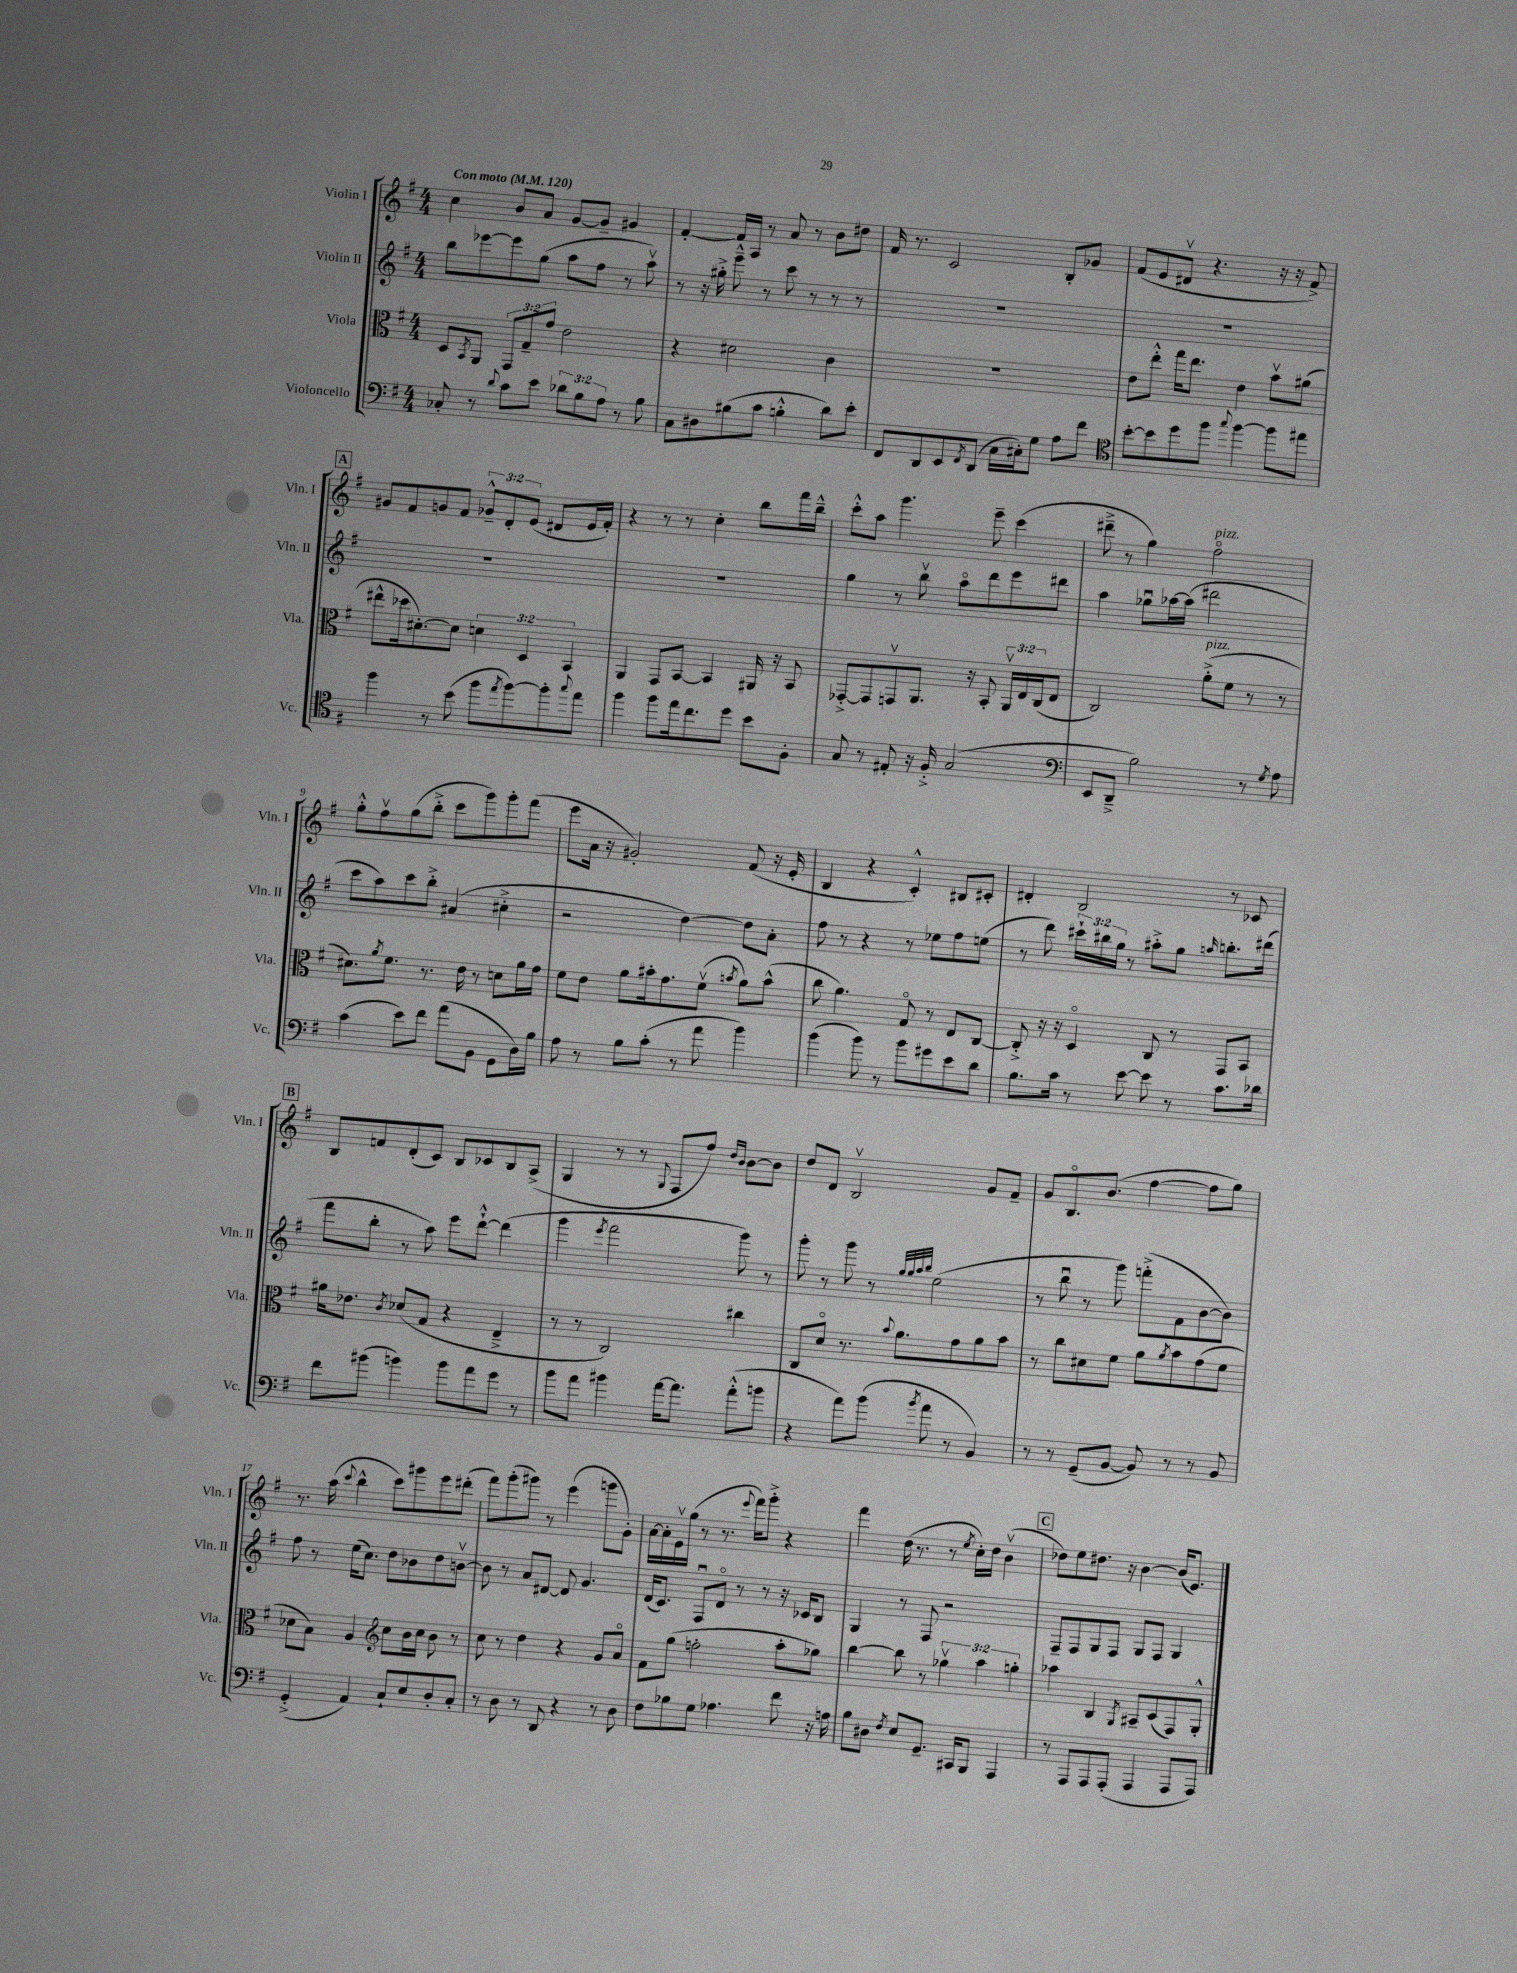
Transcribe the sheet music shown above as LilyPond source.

<<
\new StaffGroup <<
\new Staff = "s0" \with { instrumentName = "Violin I" shortInstrumentName = "Vln. I" } {
    \clef treble \key g \major \numericTimeSignature \time 4/4 \override Staff.TupletNumber.text = #tuplet-number::calc-fraction-text \tempo "Con moto" 4 = 120
    c''4 b'8 a'8 g'8~ g'8-- gis'4 |
    fis'4~-. fis'16 a16 r8 a'8 r8 b'8 dis''8 |
    fis'16 r8. c'2 b8-. ges'8 |
    fis'8( e'8 dis'8\upbow r4. r16 r16 fis'8->) |
    \mark \markup { \box "A" } gis'8 fis'8 g'8 fis'8 \tuplet 3/2 { ges'8---^ d'8-. e'8( } dis'8 e'16 fis'16-.) |
    r4 r8 r8 c''4-. b''8 fis'''16 b''16---^ |
    c'''8-.-^ a''8 g'''4. e'''8-- c'''4( |
    dis'''8---> r8 g''4) fis''2\flageolet^\markup { \italic "pizz." } |
    g''8-.-^ fis''8\upbow g''8( b''8-.-> c'''8 g'''8) g'''8-. fis'''8( |
    e'''8 a'16 r16 gis'2-.) fis'8( r16 e'16-. |
    b4 r4 c'4-.-^) bis8 cis'8-. |
    dis'4-. b2 r8 ces'8 |
    \mark \markup { \box "B" } b8 f'8 d'8-.( c'8) b8 ces'8 b8 a8->( |
    g4 r8 r8 \appoggiatura { g8 } fis8 fis''8) \grace { d''16 b'16 } b'8~ b'8 |
    d''8 d'8 b2\upbow g'8 fis'8-- |
    g'8 b8.\flageolet b'8.( fis''4~ fis''8 g''8) |
    r8. a''16( \appoggiatura { c'''8 } b''4-^ c'''8) gis'''8 e'''8 dis'''8-.( |
    fis'''8) g'''8-.( gis'''8) r8 e'''4( g'''8 g'8-.) |
    a'16~ a'16-. e'16\upbow g''16( r8 r8. \appoggiatura { e'''8 } fis'''16) g'''8-.-> r4 |
    fis'''4 d''16( r8. r8 \acciaccatura { e''8 } c''16-.) d''16 b'4\upbow( |
    \mark \markup { \box "C" } des''8) e''8 dis''8. r16 b'4~ b'16( e'8.) \bar "|." |
}
\new Staff = "s1" \with { instrumentName = "Violin II" shortInstrumentName = "Vln. II" } {
    \clef treble \key g \major \numericTimeSignature \time 4/4 \override Staff.TupletNumber.text = #tuplet-number::calc-fraction-text
    b''8 ees'''8~ ees'''8 g''8( a''8 fis''8 r8 a''8\upbow) |
    r8 r16 gis''16-.-> e'''8---^ r8 c'''8 r8 r8 r8 |
    R1 |
    R1 |
    \mark \markup { \box "A" } R1 |
    R1 |
    g''4 r8 b''8\upbow a''8\flageolet d'''8 e'''8 dis'''8 |
    a''4 ges''8\downbow aes''16~ aes''16( dis'''2 |
    c'''8 a''8) c'''8 b''8-.-> ais'4( cis''4-.-> |
    r2 d''4~) d''8 a'8-. |
    fis''8 r8 r4 r8 ees''8 fis''8 e''8( |
    r8 d'''8) \tuplet 3/2 { cis'''16-! bis''16 g''16 } r8 ais''8-.-> g''8 \grace { a''16 } b''8.-. dis'''16( |
    \mark \markup { \box "B" } fis'''8 b''8-. r8 a''8) e'''8 d'''8~-!-^ d'''4( |
    g'''4 \acciaccatura { e'''8 } fis'''2 g'''8) r8 |
    g'''8-. r8 g'''8 r8 \grace { g''32 g''32 a''32 b''32 } e''2( |
    r8 b''8\downbow r8 g'''8) f'''8-.->( fis'8 b'8~ b'8) |
    fis''8 r8 e''16( c''8.) d''8 bes'8 d''8 b'8~\upbow |
    b'8 r8 a'8 dis'8~ dis'8 g'4. |
    d'16( c'8.) fis8\downbow d'8\flageolet r8 r8 r16 ces'16 b8 |
    g4 r8 fis8 r2 |
    \mark \markup { \box "C" } fis8-- fis8 g8 fis8 g8 fis8 g4 \bar "|." |
}
\new Staff = "s2" \with { instrumentName = "Viola" shortInstrumentName = "Vla." } {
    \clef alto \key g \major \numericTimeSignature \time 4/4 \override Staff.TupletNumber.text = #tuplet-number::calc-fraction-text
    d8 \acciaccatura { b,8 } a,8 \tuplet 3/2 { g,8 g8-- g'8 } e'2 |
    r4 dis'2 c'4 |
    R1 |
    e'8 e''8-.-^ g''16 e''8. e'4 b'8\upbow ais'8( |
    \mark \markup { \box "A" } eis''8-^ des''16 dis'8.~-.) dis'8 \tuplet 3/2 { d'4 d4 b,4 } |
    a,4 g,8 b,8~ b,4 ais,16 r16 b,8 |
    ges,8~-.-> ges,8 g,8\upbow a,8. r16 b,8-. \tuplet 3/2 { a,16\upbow e16 c16( } e8 |
    c2) a'8-.->^\markup { \italic "pizz." }( fis'8 r8 r8 |
    dis'8.) \acciaccatura { a'8 } fis'8. r8. e'16 r8 d'8 a'16 g'16 |
    fis'8 e'8 a'8 bis'16-. g'8. fis'8\upbow( \acciaccatura { b'8 } a'8) b'8-^( |
    c''8 a'4.) g8\flageolet r8 e8 c8~ |
    c8-.-> r16 r16 d4\flageolet c8 r8 g,8 b,8 |
    \mark \markup { \box "B" } ais'16 ees'8. \acciaccatura { c'8 } des'8( g8 r4 e4---> |
    r8 r8 c2) cis''4 |
    c8 d'8\flageolet r8. \appoggiatura { b'8 } a'8. g'8 a'8 b'8 |
    r8 c''8 dis'8 fis'8 a'8 \acciaccatura { a'8 } b'8 g'8( fis'8 |
    des'8 b8) a4 \clef treble c''8 b'16 c''16 b'8 r8 |
    c''8 r8 d''4 r4 g'8 a'8\flageolet |
    fis'8 g''8( f''2-. a''8-. ges''8) |
    b''4~ b''8 r8 \tuplet 3/2 { ges''4\upbow a''4 g''4-. } |
    \mark \markup { \box "C" } aes''4 b4 \acciaccatura { g8 } ais8-- c'8( fis8) g8-.-^ \bar "|." |
}
\new Staff = "s3" \with { instrumentName = "Violoncello" shortInstrumentName = "Vc." } {
    \clef bass \key g \major \numericTimeSignature \time 4/4 \override Staff.TupletNumber.text = #tuplet-number::calc-fraction-text
    ces8-. r8 \appoggiatura { d'8 } c'8 e'8 \tuplet 3/2 { des'8 b8 a8 } r8 b8 |
    c8 dis8 bis8( c'8 b4-.-^ d'8) e'8-. |
    fis,8 d,8 e,8 \acciaccatura { fis,8 } d,8( c16 cis16-.) g8 a8 fis'8 |
    \clef tenor b'8~-. b'8 d''8 fis''8 \appoggiatura { g''8 } fis''4~ fis''8 eis''8 |
    \mark \markup { \box "A" } fis''4 r8 b'8( fis''8 \acciaccatura { e''8 } fis''8~) fis''8-. \appoggiatura { g''8 } e''8 |
    fis''4 fis''8 e''16 c''8. d''8 b'8 fis8-. |
    g8 r8 eis8-. r16 fis16-.-> g2( |
    \clef bass e,8 d,8---> b2) r8 \acciaccatura { g8 } a8 |
    c'4( e'8) fis'8 a'8( b,8 g,8 d16) b16 |
    a8 r8 b8 c'8-.( r8 a'8 b'4) |
    b'4( b'8) r8 b'8 gis'8 e'8 d'8 |
    b8. c'16 r8 e'8~ e'8 r8 c'8. des'16 |
    \mark \markup { \box "B" } fis'8 bis'8( b'4) b'8 a'8 g'8 r8 |
    b'8 a'8 bis'4 a'16~ a'8. a'8-.-^( b'8 |
    r4 a'8) b'8( \acciaccatura { b'8 } a'8 r8 b,4) |
    r8 r8 g,8--( b,8~ b,8) r8 r8 b,8 |
    g,4-.->( a,4) c8-! e8 d8-. c8-. |
    r8 d8 r8 d,8 r4 r8 d8 |
    fis8 bes8 g8 aes4. fis'8 r16 a16 |
    b8 dis8 \acciaccatura { fis8 } e8 g,8.-- cis,16 b,,8 a,,4 |
    \mark \markup { \box "C" } r8 a,,8 a,,8 a,,8-.( a,,4 a,,8 a,,8) \bar "|." |
}
>>
>>
